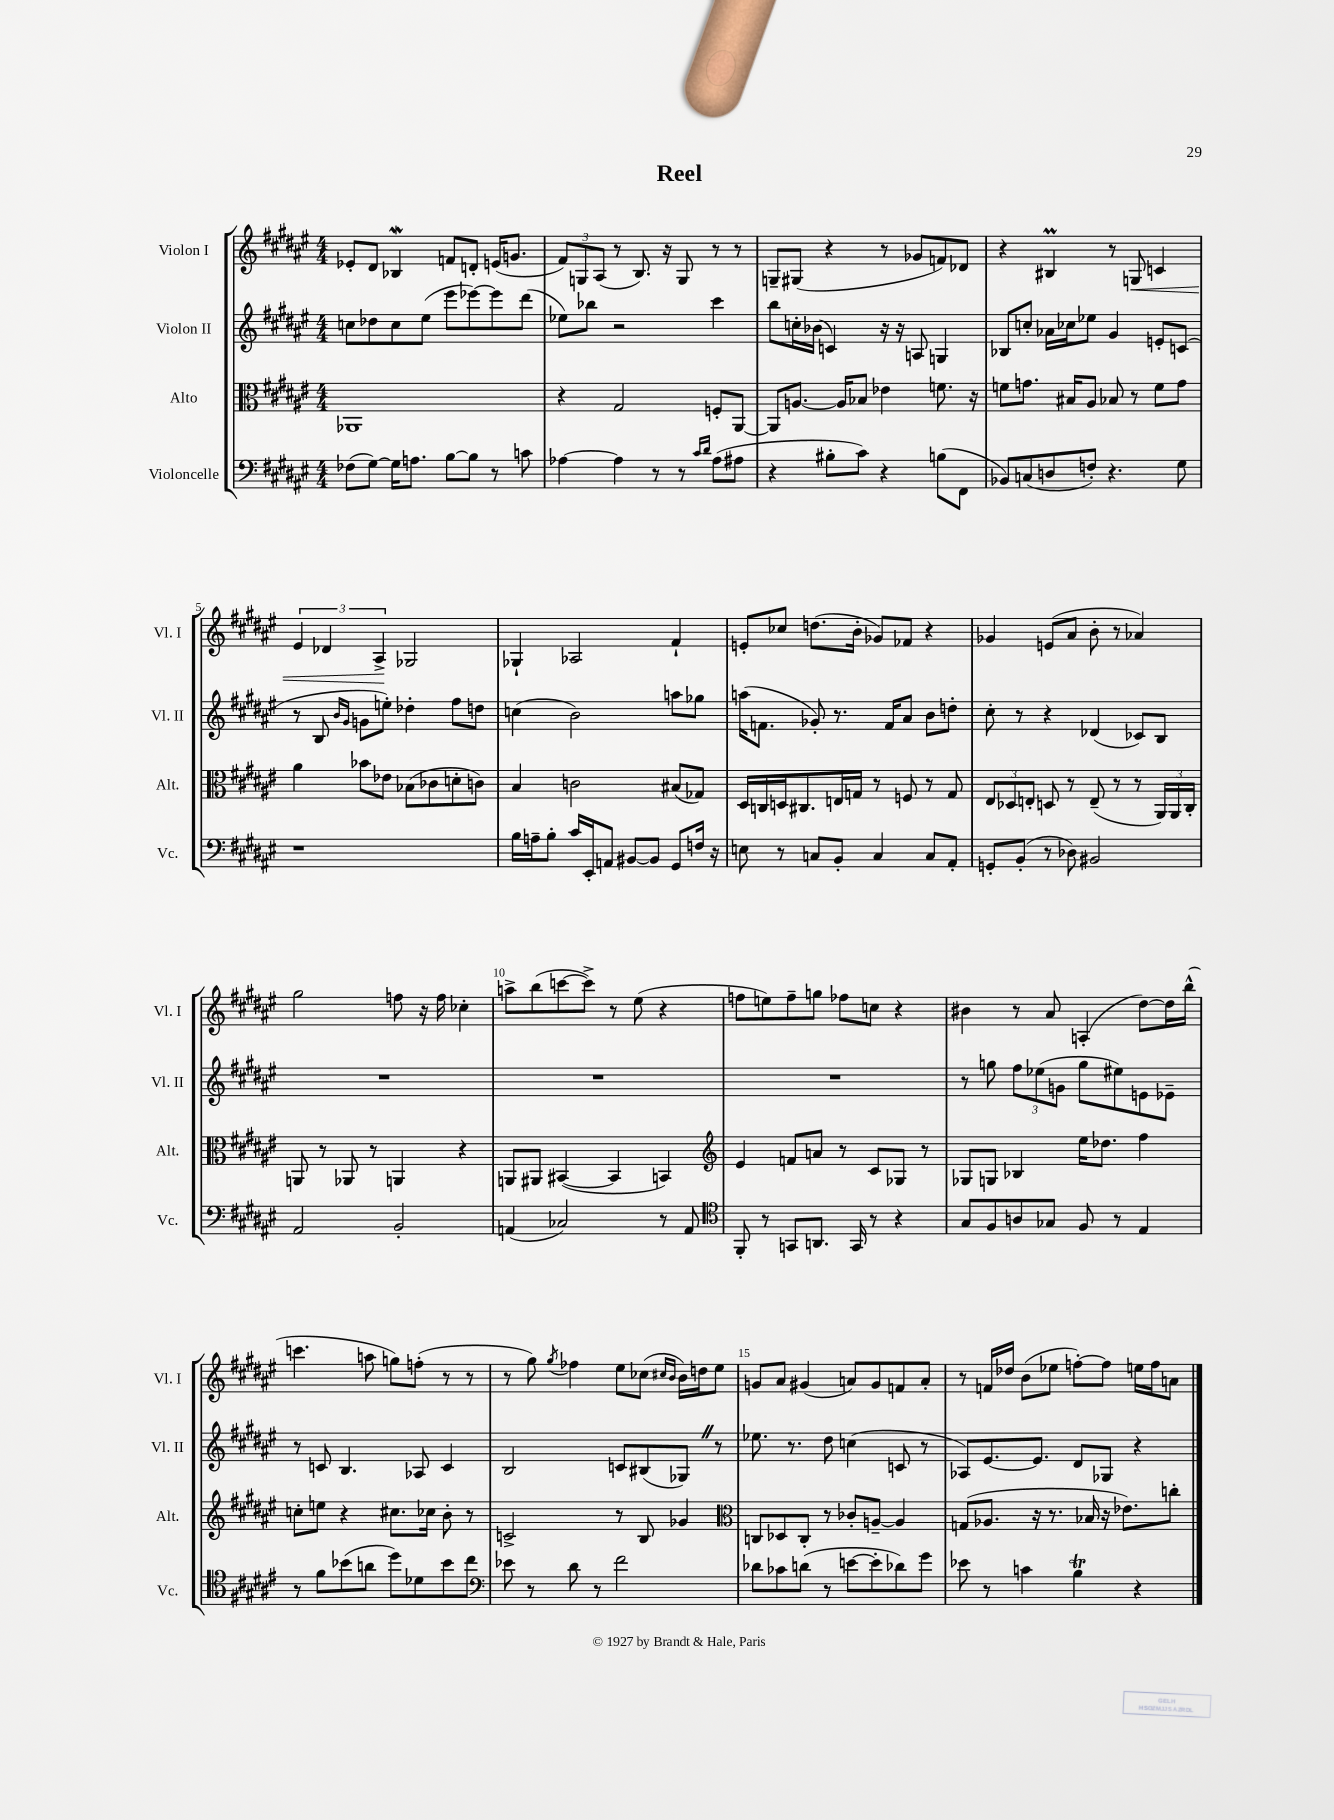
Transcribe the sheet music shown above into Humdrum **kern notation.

**kern	**kern	**kern	**kern
*staff4	*staff3	*staff2	*staff1
*clefF4	*clefC3	*clefG2	*clefG2
*k[f#c#g#d#a#e#]	*k[f#c#g#d#a#e#]	*k[f#c#g#d#a#e#]	*k[f#c#g#d#a#e#]
*M4/4	*M4/4	*M4/4	*M4/4
(8F-\L	1AA-	8cc\L	8e-'/L
[8G#\J)	.	8dd-\	8d#/J
16G#\]LK	.	8cc\	4B-/
8.A\J	.	.	.
.	.	(8ee#\J	.
[8B\L	.	8eee#\L	8f/L
8B\]J	.	[8eee-\)	8d'/J
8r	.	8eee-\]	(16e/LK
.	.	.	8.g/J
8c\	.	(8ddd#\J	.
=	=	=	=
[4A-\	4r	8ee-\L)	12f#/L)
.	.	.	12G/
.	.	8bb-\J	.
.	.	.	(12A#/J
4A-\]	2G#/	2r	8r
.	.	.	8.B/)
8r	.	.	.
.	.	.	16r
8r	.	.	8G/
16qqc#/LL	.	.	.
16qqd#/JJ	.	.	.
(8A-\L	8F'/L	4ccc#\	8r
8A#\J	[8AA#/J	.	8r
=	=	=	=
4r	8AA#/]L	8bb\L	8G~/L
.	[8.A/J	16cc'\L	(8G#/J
.	.	(16b-\JJ	.
8B#'\L	.	4c/)	4r
.	16A/]LK	.	.
8c#\J)	8B-/J	.	.
4r	4e-\	16r	8r
.	.	16r	.
.	.	8A/	8g-/L
(8B\L	8.f\	4G/	8f/)
8FF#\J	.	.	8d-/J
.	16r	.	.
=	=	=	=
8BB-/L)	8f\L	8B-/L	4r
(8C/	8.g\J	8cc'/J	.
8D/	.	16a-\LL	4B#/
.	16B#/LK	16cc-\J	.
8F'/J)	8A#/J	8ee-\J	.
4.r	8B-/	4g#/	8r
.	8r	.	8G/
.	8f\L	8e'/L	4c/
8G#\	8g\J	(8c/J	.
=	=	=	=
1r	4a#\	8r	6e#/
.	.	8B/	.
.	.	.	6d-/
.	.	16qqb/LL	.
.	.	16qqg#/JJ	.
.	8b-\L	8g\L	.
.	.	.	6A#^/
.	8e-\J	8ee'\J)	.
.	(8B-\L	4dd-'\	2G-/
.	8c-\	.	.
.	8d'\	8ff#\L	.
.	8c\J)	8dd\J	.
=	=	=	=
16B\LL	4B/	(4cc\	4G-`/
16A~\J	.	.	.
8B'\J	.	.	.
16c#/LL	2c\	2b\)	2A-/
16EE#'/J	.	.	.
8AA/J	.	.	.
[8BB#/L	.	.	.
8BB#/]J	.	.	.
8GG#/L	(8B#/L	8aa\L	4f#`/
16F/Jk	8G-/J)	8gg-\J	.
16r	.	.	.
=	=	=	=
8E\	16D#/LL	(16aa\LK	8e'/L
.	16C/	8.f\J	.
8r	16D/J	.	8cc-/J
.	8.C#/	.	.
8C/L	.	8g-'/)	(8.dd\L
8BB'/J	16E/L	8.r	.
.	16G/JJ	.	16b'\Jk
4C/	8r	.	8g-/L)
.	.	16f/LK	.
.	8F/	8a#/J	8f-/J
8C/L	8r	8b\L	4r
8AA#'/J	8G/	8dd'\J	.
=	=	=	=
8GG'/L	12E#/L	8cc#'\	4g-/
.	12D-/	.	.
(8BB'/J	.	8r	.
.	12E'/J	.	.
8r	8D/	4r	(8e/L
8D-\)	8r	.	8a#/J
2BB#/	(8E~/	(4d-/	8b'\
.	8r	.	8r
.	8r	8c-/L)	4a-/)
.	24AA#/LL)	8B/J	.
.	24AA#/	.	.
.	24C#'/JJ	.	.
=	=	=	=
2AA#/	8AA/	1r	2gg#\
.	8r	.	.
.	8AA-/	.	.
.	8r	.	.
2BB'/	4AA/	.	8ff\
.	.	.	16r
.	.	.	16ff\
.	4r	.	4cc-'\
=	=	=	=
(4AA/	8AA/L	1r	8aa^\L
.	8AA#/J	.	(8bb\
2C-/)	([4BB#/	.	[8ccc\
.	.	.	8ccc^\]J)
.	4BB#/]	.	8r
.	.	.	(8ee#\
8r	4BB/)	.	4r
8AA/	.	.	.
=	=	=	=
*clefC4	*clefG2	*	*
8FF#'/	4e#/	1r	8ff\L
8r	.	.	8ee\)
8GG/L	8f/L	.	8ff~\
8.AA/J	8a/J	.	8gg\J
.	8r	.	8ff-\L
16GG/	.	.	.
8r	8c#/L	.	8cc\J
4r	8G-/J	.	4r
.	8r	.	.
=	=	=	=
8G#/L	8G-/L	8r	4b#\
8F#/	8G/J	8gg\	.
8A/	4B-/	12ff#\L	8r
.	.	(12ee-\	.
8G-/J	.	.	8a#/
.	.	12g\J	.
8F#/	16ee#\LK	8gg\L	(4A'/
.	8.dd-\J	.	.
8r	.	8ee#\)	.
4E#/	4ff#\	8e\	[8dd#\L)
.	.	8e-~\J	16dd#\]L
.	.	.	(16bb^^\JJ
=	=	=	=
8r	8cc'\L	8r	4.ccc\
8f#\L	8ee\J	8c/	.
(8b-\	4r	4.B/	.
8a\J	.	.	8aa\
8dd#\L)	8.cc#\L	.	8gg\L)
8d-\	.	8A-/	(8ff'\J
.	16cc-\Jk	.	.
8b-\	8b'\	4c/	8r
8cc#\J	8r	.	8r
=	=	=	=
*clefF4	*	*	*
8e-\	2c^/	2B/	8r
8r	.	.	8gg#\)
.	.	.	8qgg#/
8d#\	.	.	4ff-\
8r	.	.	.
2f#\	8r	8c/L	8ee#\L
.	8B/	(8B#/	(8cc-\J
.	.	.	16qqcc#/LL
.	.	.	16qqb/JJ
.	4g-/	8G-/J)	16b\LL)
.	.	.	16dd\J
.	.	8r	8ee#\J
=	=	=	=
*	*clefC3	*	*
8d-\L	8C/L	8.ee-\	8g/L
8c-\	8D-/	.	8a#/J
.	.	8.r	.
(8d\J	8C'/J	.	(4g#/
8r	8r	8dd#\	.
[8e\L	8c-'/L	(4cc\	8a/L)
8e'\]	[8A~/J	.	8g#/
8d-\)	4A/]	8c/	8f/
8g#\J	.	8r	8a'/J
=	=	=	=
8e-\	(8G/L	8A-/L)	8r
8r	8.A-/J	[8.e#/	16f/LL
.	.	.	16dd-/JJ
4c\	.	.	(8b\L
.	16r	8.e#/]J	.
.	8.r	.	8ee-\J
4B\	.	8d#/L	[8ff'\L)
.	16B-/	.	.
.	16r	8G-/J	8ff\]J
.	8.e-\L)	.	.
4r	.	4r	16ee\LL
.	.	.	16ff\J
.	8cc'\J	.	8a\J
==	==	==	==
*-	*-	*-	*-
